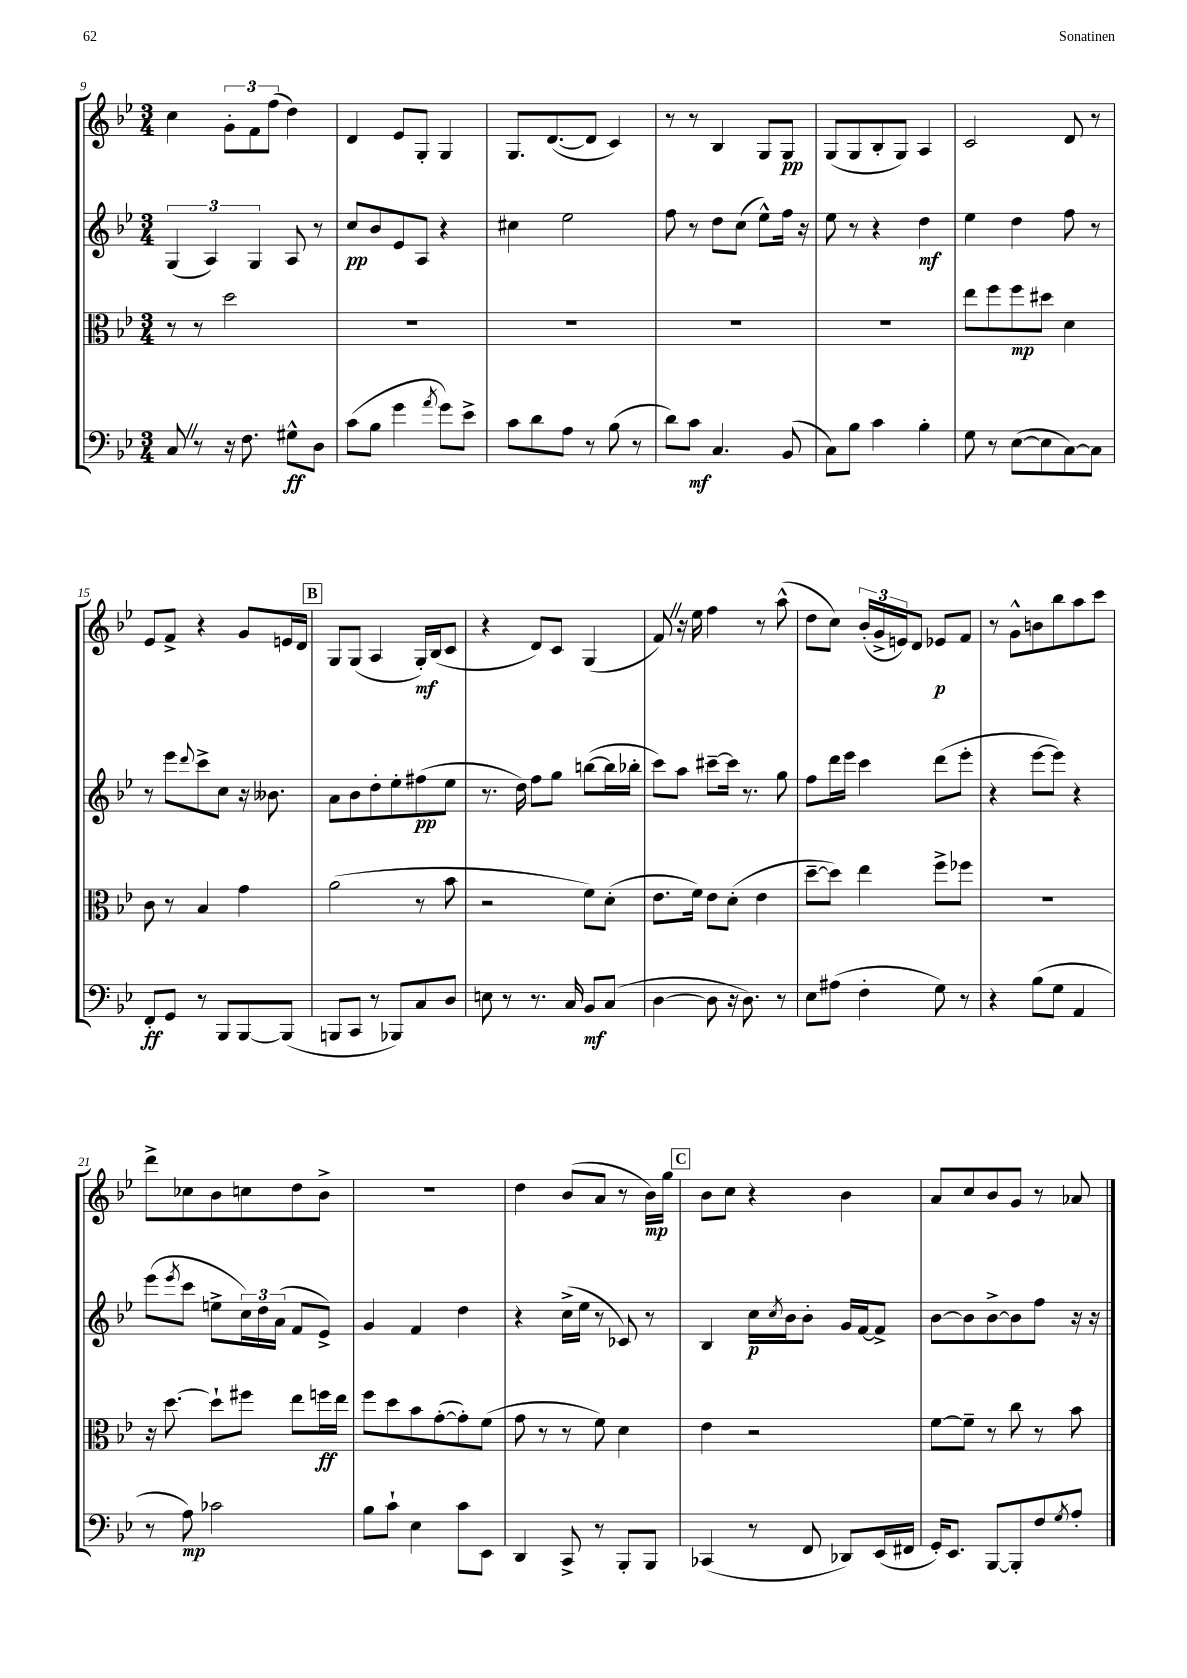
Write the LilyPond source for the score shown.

<<
\new StaffGroup <<
\new Staff = "s0" {
    \clef treble \key bes \major \numericTimeSignature \time 3/4
    c''4 \tuplet 3/2 { g'8-. f'8 f''8( } d''4) |
    d'4 ees'8 g8-. g4 |
    g8. d'8.~( d'8 c'4) |
    r8 r8 bes4 g8 g8\pp |
    g8( g8 bes8-. g8) a4 |
    c'2 d'8 r8 |
    ees'8 f'8-> r4 g'8 e'16 d'16 |
    \mark \markup { \box "B" } g8 g8( a4 g16-.\mf) bes16( c'8 |
    r4 d'8) c'8 g4( |
    f'8) \once \override BreathingSign.text = \markup { \musicglyph "scripts.caesura.straight" } \breathe r16 ees''16 f''4 r8 a''8-^( |
    d''8 c''8) \tuplet 3/2 { bes'16-.( g'16-> e'16) } d'8 ees'8\p f'8 |
    r8 g'8-^ b'8 bes''8 a''8 c'''8 |
    d'''8-> ces''8 bes'8 c''8 d''8 bes'8-> |
    R2. |
    d''4 bes'8( a'8 r8 bes'16\mp) g''16 |
    \mark \markup { \box "C" } bes'8 c''8 r4 bes'4 |
    a'8 c''8 bes'8 g'8 r8 aes'8 \bar "|." |
}
\new Staff = "s1" {
    \clef treble \key bes \major \numericTimeSignature \time 3/4
    \tuplet 3/2 { g4( a4) g4 } a8 r8 |
    c''8\pp bes'8 ees'8 a8 r4 |
    cis''4 ees''2 |
    f''8 r8 d''8 c''8( ees''8-^) f''16 r16 |
    ees''8 r8 r4 d''4\mf |
    ees''4 d''4 f''8 r8 |
    r8 ees'''8 \appoggiatura { d'''8 } c'''8-> c''8 r16 beses'8. |
    \mark \markup { \box "B" } a'8 bes'8 d''8-. ees''8-. fis''8\pp( ees''8 |
    r8. d''16) f''8 g''8 b''8~( b''16 bes''16-. |
    c'''8) a''8 cis'''8~-- cis'''16 r8. g''8 |
    f''8 d'''16 ees'''16 c'''4 d'''8( ees'''8-. |
    r4 ees'''8~ ees'''8) r4 |
    ees'''8( \acciaccatura { ees'''8 } c'''8 e''8-> \tuplet 3/2 { c''16) d''16 a'16( } f'8 ees'8->) |
    g'4 f'4 d''4 |
    r4 c''16->( ees''16 r8 ces'8) r8 |
    \mark \markup { \box "C" } bes4 c''16\p \acciaccatura { c''8 } bes'16 bes'8-. g'16 f'16~ f'8-> |
    bes'8~ bes'8 bes'8~-> bes'8 f''8 r16 r16 \bar "|." |
}
\new Staff = "s2" {
    \clef alto \key bes \major \numericTimeSignature \time 3/4
    r8 r8 d''2 |
    R2. |
    R2. |
    R2. |
    R2. |
    ees''8 f''8 f''8\mp dis''8 d'4 |
    c'8 r8 bes4 g'4 |
    \mark \markup { \box "B" } a'2( r8 bes'8 |
    r2 f'8) d'8-.( |
    ees'8. f'16) ees'8 d'8-.( ees'4 |
    d''8~-- d''8) ees''4 f''8-> fes''8 |
    R2. |
    r16 d''8.~ d''8-! fis''8 ees''8 f''16\ff ees''16 |
    f''8 d''8 bes'8 g'8~-.( g'8-.) f'8( |
    g'8 r8 r8 f'8) d'4 |
    \mark \markup { \box "C" } ees'4 r2 |
    f'8~ f'8-- r8 c''8 r8 bes'8 \bar "|." |
}
\new Staff = "s3" {
    \clef bass \key bes \major \numericTimeSignature \time 3/4
    c8 \once \override BreathingSign.text = \markup { \musicglyph "scripts.caesura.straight" } \breathe r8 r16 f8. gis8-^\ff d8 |
    c'8( bes8 g'4 \acciaccatura { a'8 } g'8) ees'8-> |
    c'8 d'8 a8 r8 bes8( r8 |
    d'8) c'8\mf c4. bes,8( |
    c8) bes8 c'4 bes4-. |
    g8 r8 ees8~( ees8 c8~) c8 |
    f,8-.\ff g,8 r8 bes,,8 bes,,8~ bes,,8( |
    \mark \markup { \box "B" } b,,8 c,8 r8 bes,,8) c8 d8 |
    e8 r8 r8. c16 bes,8\mf c8( |
    d4~ d8 r16 d8.) r8 |
    ees8 ais8( f4-. g8) r8 |
    r4 bes8( g8 a,4 |
    r8 a8\mp) ces'2 |
    bes8 c'8-! ees4 c'8 ees,8 |
    d,4 c,8-> r8 bes,,8-. bes,,8 |
    \mark \markup { \box "C" } ces,4( r8 f,8 des,8) ees,16( fis,16 |
    g,16-.) ees,8. bes,,8~ bes,,8-. f8 \acciaccatura { g8 } a8-. \bar "|." |
}
>>
>>
\layout { \context { \Score currentBarNumber = #9 } }
